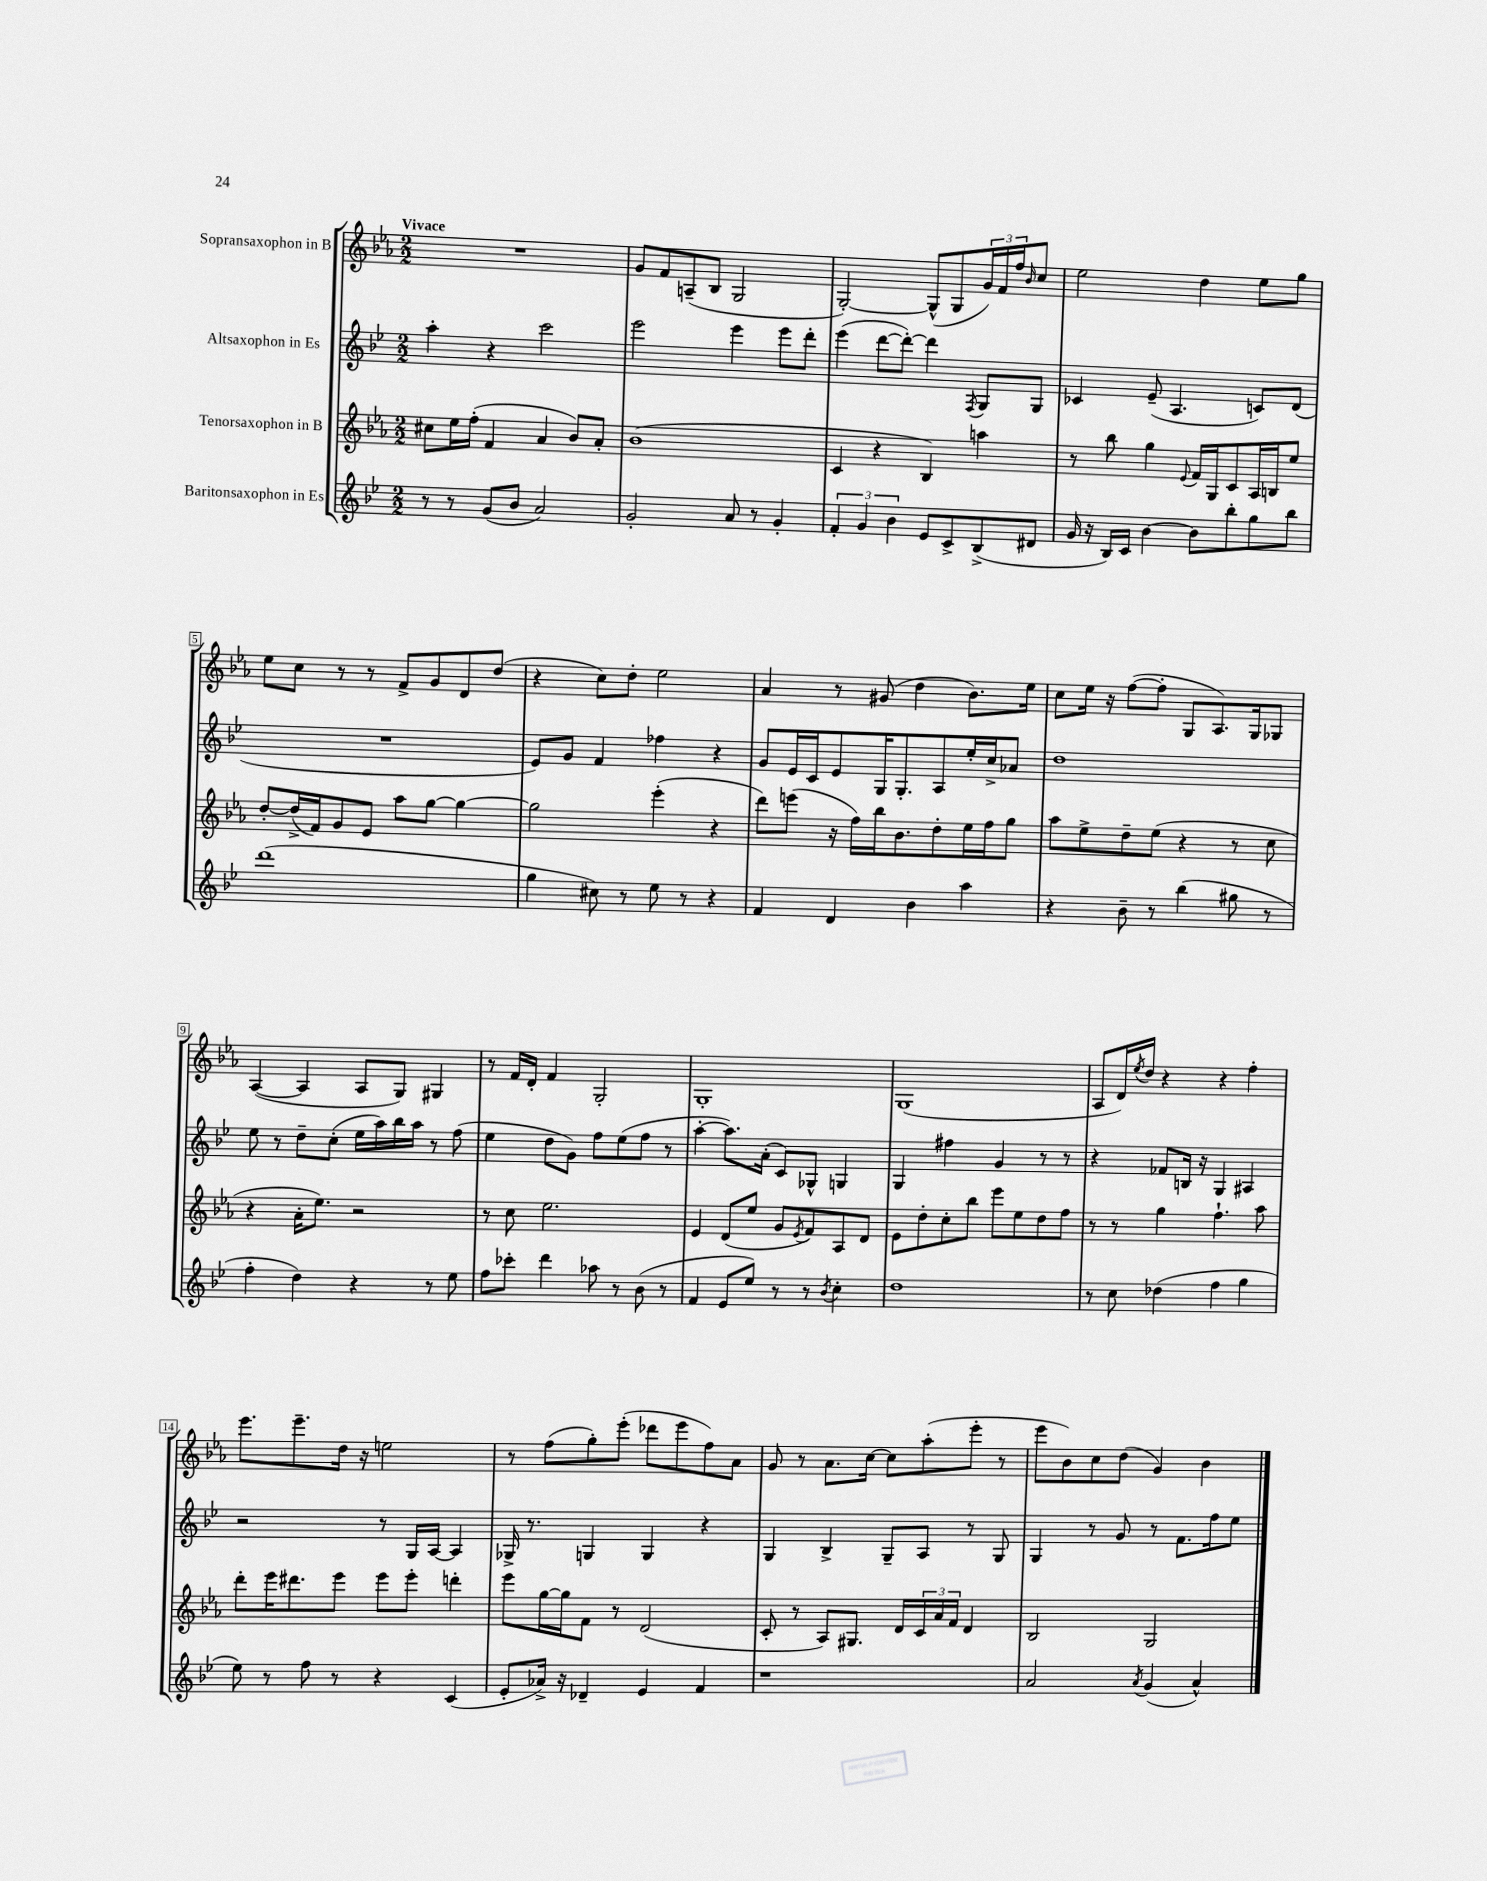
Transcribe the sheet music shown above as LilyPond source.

<<
\new StaffGroup <<
\new Staff = "s0" \with { instrumentName = "Sopransaxophon in B" } {
    \clef treble \key ees \major \numericTimeSignature \time 2/2 \tempo "Vivace"
    R1 |
    g'8 f'8 a8--( bes8 g2 |
    g2~-.) g8-^( g8 \tuplet 3/2 { g'16) f'16 f''16 } \grace { bes'16 } c''8 |
    ees''2 d''4 ees''8 g''8 |
    ees''8 c''8 r8 r8 f'8-> g'8 d'8 d''8( |
    r4 c''8) d''8-. ees''2 |
    aes'4 r8 gis'8( d''4 bes'8.) ees''16 |
    c''8 ees''16 r16 f''8~( f''8-. g8 aes8.) g16 ges8 |
    aes4~( aes4 aes8 g8) gis4 |
    r8 f'16 d'16-. f'4 g2-. |
    g1-. |
    g1( |
    aes8 d'16) \acciaccatura { ees''8 } d''16 r4 r4 f''4-. |
    ees'''8. ees'''8.-- d''16 r16 e''2 |
    r8 f''8( g''8-.) ees'''8-.( des'''8 ees'''8 f''8) aes'8 |
    g'8 r8 aes'8. c''16~ c''8 aes''8-.( ees'''8-. r8 |
    ees'''8 bes'8) c''8 d''8( g'4) bes'4 \bar "|." |
}
\new Staff = "s1" \with { instrumentName = "Altsaxophon in Es" } {
    \clef treble \key bes \major \numericTimeSignature \time 2/2
    a''4-. r4 c'''2 |
    ees'''2 ees'''4 ees'''8 d'''8-. |
    ees'''4( d'''8~ d'''8~-.) d'''4 \acciaccatura { f8 } g8 g8 |
    ces'4 ees'8--( a4. c'8) d'8( |
    R1 |
    ees'8) g'8 f'4 fes''4 r4 |
    g'8 ees'16 c'16 ees'8 g16 g8.-. a8 ees''16-. c''16-> aes'8 |
    d''1 |
    ees''8 r8 d''8-- c''8-.( ees''16 a''16) bes''16 a''16 r8 f''8( |
    ees''4 d''8 g'8) f''8 ees''8( f''8 r8 |
    a''4~-. a''8.) a'16-.( c'8) ges8-^ g4 |
    g4 fis''4 g'4 r8 r8 |
    r4 fes'8 b16 r16 g4 ais4 |
    r2 r8 g16 a16~ a4 |
    ges16-> r8. g4 g4 r4 |
    g4 bes4-> g8-- a8 r8 g8 |
    g4 r8 g'8 r8 f'8. f''16 ees''8 \bar "|." |
}
\new Staff = "s2" \with { instrumentName = "Tenorsaxophon in B" } {
    \clef treble \key ees \major \numericTimeSignature \time 2/2
    cis''8 ees''16 f''16-.( f'4 aes'4 bes'8) aes'8-. |
    bes'1( |
    c'4 r4 bes4) a''4 |
    r8 bes''8 g''4 \appoggiatura { ees'8 } f'16 g16 c'8 aes16 b16 ees''8 |
    d''8~-. d''16->( f'16) g'8 ees'8 aes''8 g''8~ g''4~ |
    g''2 ees'''4-.( r4 |
    d'''8) e'''8( r16 f''16) bes''16 bes'8. d''8-. ees''16 f''16 g''8 |
    aes''8 ees''8-> d''8-- ees''8( r4 r8 c''8 |
    r4 aes'16-. ees''8.) r2 |
    r8 c''8 ees''2. |
    ees'4 d'8( ees''8 g'8 \acciaccatura { ees'8 } f'8) aes8 d'8 |
    ees'8 d''8-. c''8-. bes''8 ees'''8 ees''8 d''8 f''8 |
    r8 r8 g''4 f''4.-! aes''8 |
    d'''8-. ees'''16 dis'''8. ees'''8 ees'''8 ees'''8-. d'''4-. |
    ees'''8 g''16~ g''16 f'8 r8 d'2( |
    c'8-. r8 aes8) gis8. d'16 \tuplet 3/2 { c'16 aes'16 f'16 } d'4 |
    bes2 g2 \bar "|." |
}
\new Staff = "s3" \with { instrumentName = "Baritonsaxophon in Es" } {
    \clef treble \key bes \major \numericTimeSignature \time 2/2
    r8 r8 g'8( bes'8 a'2) |
    g'2-. a'8 r8 g'4-. |
    \tuplet 3/2 { f'4-. g'4 bes'4 } ees'8 c'8-> bes8->( dis'8 |
    g'16 r16 bes16) c'16 bes'4~ bes'8 bes''8-. g''8 bes''8 |
    d'''1( |
    g''4 cis''8) r8 ees''8 r8 r4 |
    f'4 d'4 bes'4 a''4 |
    r4 bes'8-- r8 bes''4( gis''8 r8 |
    f''4-. d''4) r4 r8 ees''8 |
    f''8 ces'''8-. d'''4 aes''8 r8 bes'8( r8 |
    f'4 ees'8 ees''8) r8 r8 \acciaccatura { bes'8 } c''4-. |
    d''1 |
    r8 c''8 des''4( f''4 g''4 |
    ees''8) r8 f''8 r8 r4 c'4( |
    ees'8-. aes'16->) r16 des'4-- ees'4 f'4 |
    r1 |
    a'2 \acciaccatura { a'8 } g'4( a'4-^) \bar "|." |
}
>>
>>
\layout { \context { \Score \override BarNumber.stencil = #(make-stencil-boxer 0.1 0.3 ly:text-interface::print) } }
